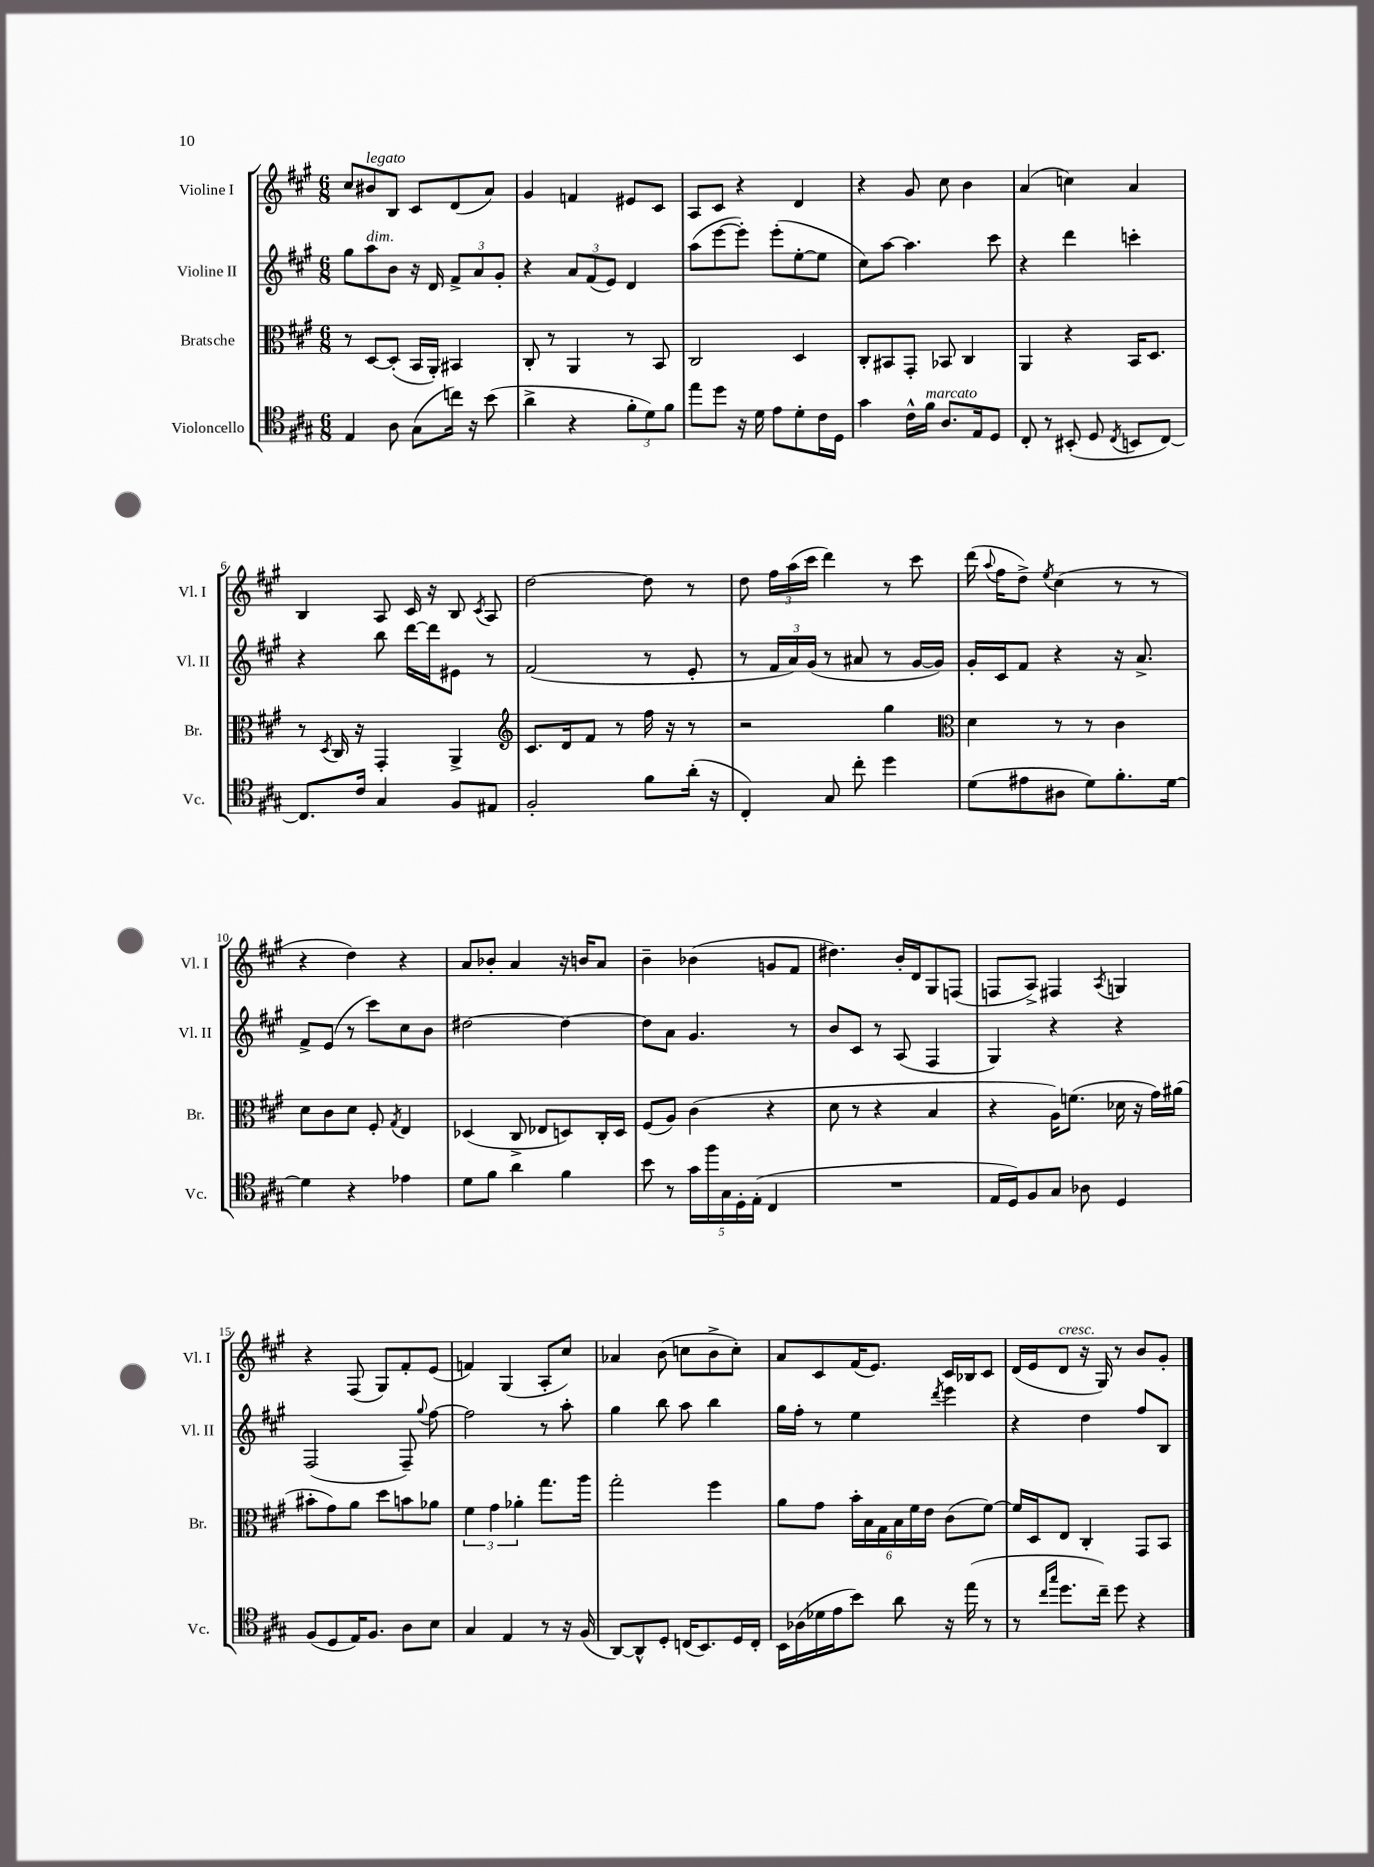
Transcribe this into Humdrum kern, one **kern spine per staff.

**kern	**kern	**kern	**kern
*part4	*part3	*part2	*part1
*staff4	*staff3	*staff2	*staff1
*I"Violoncello	*I"Bratsche	*I"Violine II	*I"Violine I
*I'Vc.	*I'Br.	*I'Vl. II	*I'Vl. I
*clefC4	*clefC3	*clefG2	*clefG2
*k[f#c#g#]	*k[f#c#g#]	*k[f#c#g#]	*k[f#c#g#]
*M6/8	*M6/8	*M6/8	*M6/8
=1	=1	=1	=1
4E/	8r	8gg#\L	8cc#/L
!	!	!	!LO:TX:a:i:t=legato
!	!	!LO:TX:a:i:t=dim.	!
.	[8D/L	8aa\	8b#X/
8A\	(8D'/J]	8b\J	8B/J
(8G#\L	16BB/LL	16r	8c#/L
.	16AA'/JJ)	16d/	.
16ccn\Jk)	4BB#X/	12f#^/L	(8d/
16r	.	.	.
.	.	12a/	.
(8b\	.	.	8a/J)
.	.	12g#'/J	.
=2	=2	=2	=2
4a^\	8C#'/	4r	4g#/
.	8r	.	.
4r	4AA/	12a/L	4fn/
.	.	(12f#/	.
.	.	12e/J)	.
12f#'\L	8r	4d/	8e#X/L
12d\)	.	.	.
.	8BB/	.	8c#/J
12f#\J	.	.	.
=3	=3	=3	=3
8ee\L	2C#/	(8aa\L	8A/L
8dd\J	.	[8eee\	8c#/J
16r	.	8eee'\J])	4r
16d\	.	.	.
8e\L	.	(8eee'\L	.
8d'\	4D/	[8ee'\	4d/
16c#\L	.	8ee\J]	.
16D\JJ	.	.	.
=4	=4	=4	=4
4g#\	8C#'/L	8cc#\L)	4r
.	8BB#X/	[8aa\J	.
16c#^^\LL	8GG#'/J	4.aa\]	8g#/
!LO:TX:a:i:t=marcato	!	!	!
16f#\JJ	.	.	.
8.A/L	8BB-X/	.	8cc#\
.	4C#/	.	4b\
16E/k	.	.	.
8D/J	.	8ccc#\	.
=5	=5	=5	=5
8C#'/	4AA/	4r	(4a/
8r	.	.	.
(8BB#X'/	4r	4ddd\	4ccn\)
8D/	.	.	.
8qC#/	.	.	.
8BBn/L	16BB/KL	4cccn'\	4a/
.	8.D/J	.	.
[8C#/J)	.	.	.
!!LO:LB:g=z
=6	=6	=6	=6
8.C#/L]	8r	4r	4B/
.	8qD/	.	.
.	16C#/	.	.
16c#/Jk	16r	.	.
4G#/	4GG#'/	8bb\	8A/
.	.	[16ddd\LL	16c#/
.	.	16ddd\J]	16r
8F#/L	4AA^/	8e#X\J	8B/
.	.	.	8qc#/
8E#X/J	.	8r	8A/
=7	=7	=7	=7
*	*clefG2	*	*
2F#'/	8.c#/L	(2f#/	[2dd\
.	16d/k	.	.
.	8f#/J	.	.
.	8r	.	.
8f#\L	16ff#\	8r	8dd\]
.	16r	.	.
(16a'\Jk	8r	8e'/	8r
16r	.	.	.
=8	=8	=8	=8
4C#'/)	2r	8r	8dd\
.	.	24f#/LL	24ff#\LL
.	.	24a/)	(24aa\
.	.	(24g#/JJ	24ccc#\JJ
8G#/	.	8r	4ddd\)
8cc#'\	.	8a#X/	.
4dd\	4gg#\	8r	8r
.	.	[16g#/LL	8ccc#\
.	.	16g#/JJ])	.
=9	=9	=9	=9
*	*clefC3	*	*
(8d\L	4d\	16g#'/LL	(16ddd\
.	.	.	8qqaa/
.	.	16c#/J	16ff#\KL
8e#X\	.	8f#/J	8dd^\J)
.	.	.	8qee/
8A#X\J	8r	4r	(4cc#\
8d\L)	8r	.	.
8.f#'\	4c#\	16r	8r
.	.	8.a^/	.
.	.	.	8r
[16d\Jk	.	.	.
!!LO:LB:g=z
=10	=10	=10	=10
4d\]	8d\L	8f#^/L	4r
.	8c#\	(8e/J	.
4r	8d\J	8r	4dd\)
.	8F#'/	8ccc#\L)	.
.	8qG#/	.	.
4e-X\	4E/	8cc#\	4r
.	.	8b\J	.
=11	=11	=11	=11
8d\L	(4D-X/	[2dd#X\	8a/L
8f#\J	.	.	8b-X'/J
4a\	8C#^/	.	4a/
.	8E-X/L	.	.
4f#\	8Dn/)	4dd#\_	16r
.	.	.	16bn/KL
.	16C#'/L	.	8a/J
.	16D/JJ	.	.
=12	=12	=12	=12
8b\	(8F#/L	8dd#\L]	4b~\
8r	8A/J)	8a\J	.
20g#\LL	(4c#\	4.g#/	(4b-X\
20ff#\	.	.	.
20G#\	.	.	.
20D'\	.	.	.
(20E'\JJ	.	.	.
4C#/	4r	.	8gn/L
.	.	8r	8f#/J
=13	=13	=13	=13
2.r	8d\	8b/L	4.dd#X\)
.	8r	8c#/J	.
.	4r	8r	.
.	.	(8A/	16b'/LL
.	.	.	16d/J
.	4B/	4F#/	8G#/
.	.	.	(8Fn/J
=14	=14	=14	=14
16E/LL	4r	4G#/)	8Fn/L
16D/J)	.	.	.
8F#/	.	.	8A^/J)
8G#/J	16A\KL)	4r	4F#X/
.	(8.fn\J	.	.
8A-X\	.	.	.
.	.	.	8qA/
4D/	16d-X\	4r	4Gn/
.	16r	.	.
.	16g#\LL)	.	.
.	(16a#X\JJ	.	.
!!LO:LB:g=z
=15	=15	=15	=15
(8F#/L	8b#X'\L	(2F#/	4r
8D/	8g#\)	.	.
16E/K)	8a\J	.	(8F#/
8.F#/J	.	.	.
.	8dd\L	.	8G#/L)
8A\L	8bn\	8F#~/)	8f#'/
.	.	8qqgg#/	.
8B\J	8a-X\J	[8ff#\	(8e/J
=16	=16	=16	=16
4G#/	6f#\	2ff#\]	4fn/)
.	6g#\	.	.
4E/	.	.	(4G#/
.	6a-X'\	.	.
8r	8.gg#\L	8r	8A'/L
16r	.	8aa'\	8cc#/J)
(16F#/	16aa\Jk	.	.
=17	=17	=17	=17
[8AA/L)	2gg#'\	4gg#\	4a-X/
8AA^^/]	.	.	.
8D'/J	.	8bb\	(8b\
(16Cn/KL	.	8aa\	8ccn\L
8.BB/)	.	.	.
.	4ff#\	4bb\	8b^\
16D/L	.	.	8cc'\J)
16C'/JJ	.	.	.
=18	=18	=18	=18
16BB\LL	8a\L	16gg#\LL	8a/L
(16A-X\	.	16ff#'\JJ	.
16d-X\	8g#\J	8r	8c#/
16e\J	.	.	.
8b\J)	24b'\LL	4ee\	(16f#/K
.	24B\	.	.
.	.	.	8.e/J)
.	24G#\	.	.
8a\	24B\	.	.
.	24f#\	.	.
.	24e\JJ	.	.
.	.	8qddd/	.
16r	(8c#\L	4eee\	16c#/LL
(16ee\	.	.	16B-X/J
8r	[8f#\J)	.	8c#/J
=19	=19	=19	=19
8r	16f#/LL]	4r	(16d/LL
.	16D/J	.	16e/J
16qqcc#/LL	.	.	.
16qqgg#/JJ	.	.	.
!	!	!	!LO:TX:a:i:t=cresc.
8.dd\L	8E/J	.	8d/J
.	4C#'/	4dd\	16r
16cc#~\Jk)	.	.	16G#/)
8dd\	.	.	8r
4r	8GG#/L	8ff#/L	8b/L
.	8BB/J	8B/J	8g#'/J
==	==	==	==
*-	*-	*-	*-
